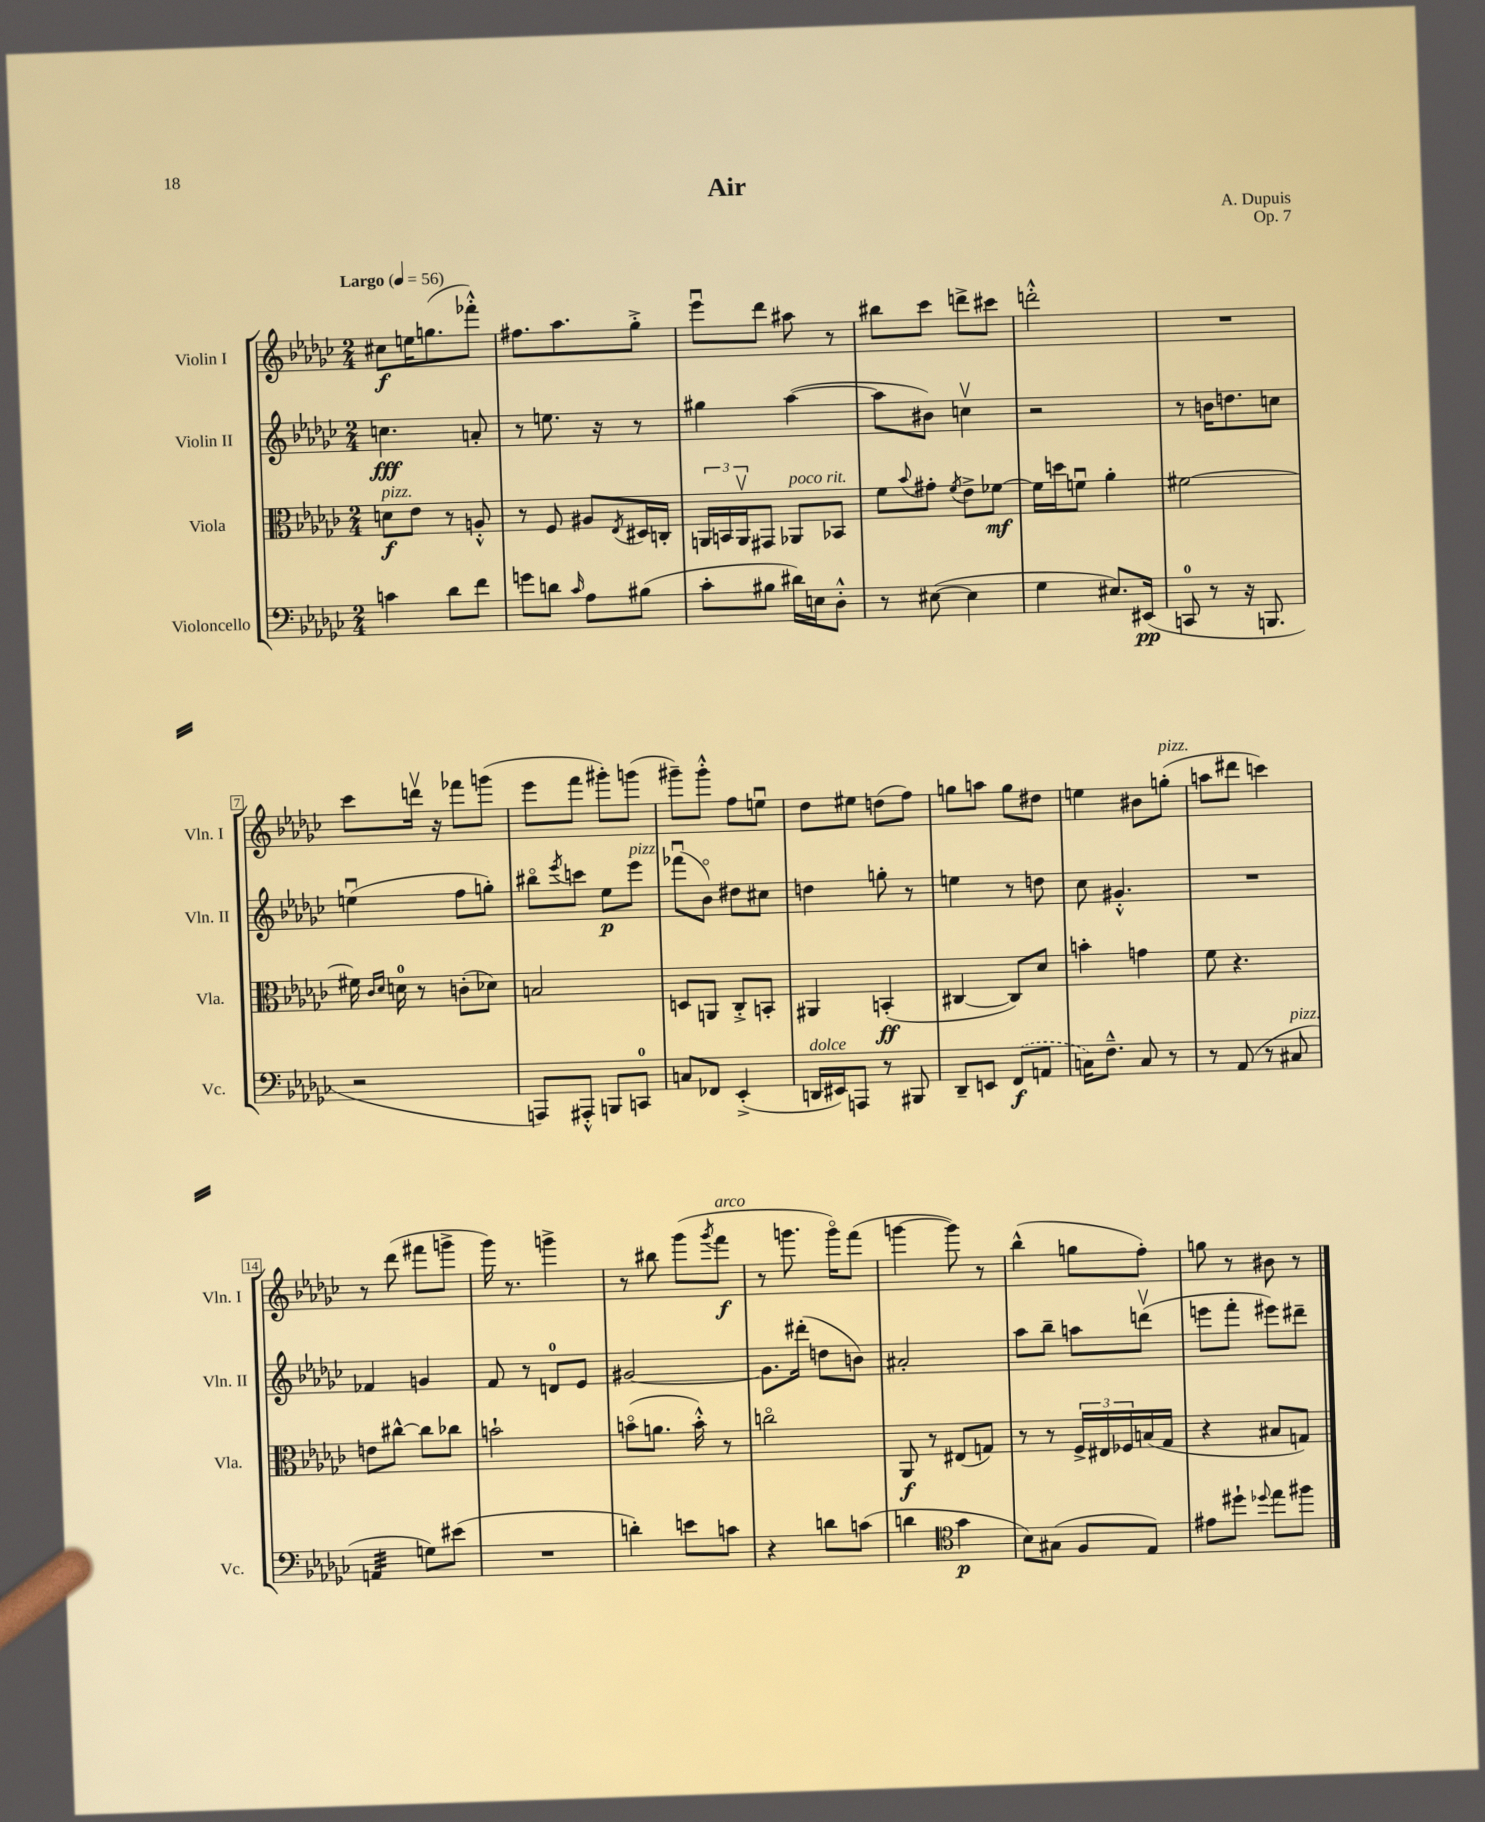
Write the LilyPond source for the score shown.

\header { title = "Air" composer = "A. Dupuis" opus = "Op. 7" }
<<
\new StaffGroup <<
\new Staff = "s0" \with { instrumentName = "Violin I" shortInstrumentName = "Vln. I" } {
    \clef treble \key ges \major \numericTimeSignature \time 2/4 \tempo "Largo" 4 = 56
    cis''8\f e''16 g''8.( fes'''8-.-^) |
    fis''8. aes''8. ges''8-.-> |
    ees'''8\downbow des'''8 ais''8 r8 |
    bis''8 ces'''8 d'''8-> cis'''8 |
    d'''2-.-^ |
    R2 |
    ces'''8 d'''16\upbow r16 fes'''8 g'''8( |
    ees'''8 f'''8 gis'''8-.) g'''8( |
    gis'''8--) gis'''8-.-^ f''8 e''8\downbow |
    des''8 eis''8 d''8( f''8) |
    g''8 a''8 g''8 dis''8 |
    e''4 bis'8 g''8-.^\markup { \italic "pizz." }( |
    a''8 dis'''8 c'''4) |
    r8 des'''8( fis'''8 g'''8-> |
    ges'''16) r8. g'''4-> |
    r8 bis''8 ges'''8( \acciaccatura { ges'''8 } f'''8\f^\markup { \italic "arco" } |
    r8 g'''8. g'''16\flageolet) f'''8( |
    g'''4~ g'''8) r8 |
    bes''4-^( g''8 f''8-.) |
    g''8 r8 bis'8 r8 \bar "|." |
}
\new Staff = "s1" \with { instrumentName = "Violin II" shortInstrumentName = "Vln. II" } {
    \clef treble \key ges \major \numericTimeSignature \time 2/4
    c''4.\fff a'8-. |
    r8 e''8. r16 r8 |
    gis''4 aes''4~( |
    aes''8 bis'8) c''4\upbow |
    r2 |
    r8 b'16 d''8. c''8 |
    e''4\downbow( f''8 g''8-.) |
    bis''8\flageolet \acciaccatura { ees'''8 } c'''8 ees''8\p ees'''8^\markup { \italic "pizz." } |
    fes'''8\downbow( bes'8\flageolet) dis''8 cis''8 |
    d''4 g''8-. r8 |
    e''4 r8 d''8 |
    ces''8 gis'4.-.-^ |
    R2 |
    fes'4 g'4 |
    f'8 r8 d'8-0 ees'8 |
    gis'2~ |
    gis'8. dis'''16-.( d''8 b'8) |
    ais'2-. |
    aes''8 bes''8-- a''8 d'''8\upbow( |
    e'''8 f'''8-. eis'''8) dis'''8-- \bar "|." |
}
\new Staff = "s2" \with { instrumentName = "Viola" shortInstrumentName = "Vla." } {
    \clef alto \key ges \major \numericTimeSignature \time 2/4
    d'8\f^\markup { \italic "pizz." } ees'8 r8 a8-.-^ |
    r8 f8 ais8 \acciaccatura { ees8 } dis16 c16-. |
    \tuplet 3/2 { a,16 b,16 a,16\upbow } gis,8 aes,8^\markup { \italic "poco rit." } bes,8 |
    f'8 \appoggiatura { bes'8 } gis'8-. \acciaccatura { f'8 } ees'8-> fes'8~\mf |
    fes'16 d''16 f'8\downbow aes'4-. |
    fis'2~ |
    fis'16 \grace { ces'16 des'16 } d'16-0 r8 c'8-.( des'8) |
    b2 |
    d8 a,8 ces8-.-> b,8-. |
    ais,4 b,4-.\ff( |
    cis4~ cis8) des'8 |
    b'4-. g'4 |
    f'8 r4. |
    e'8 cis''8~-^ cis''8 ces''8 |
    b'2-! |
    b'8\flageolet( a'8. b'16-.-^) r8 |
    c''2\flageolet |
    aes,8\f r8 eis8( g8) |
    r8 r8 \tuplet 3/2 { f16-> eis16 fes16 } b16( ges16 |
    r4 bis8 g8) \bar "|." |
}
\new Staff = "s3" \with { instrumentName = "Violoncello" shortInstrumentName = "Vc." } {
    \clef bass \key ges \major \numericTimeSignature \time 2/4
    c'4 des'8 f'8 |
    g'8 d'8 \grace { ces'16 } aes8 bis8( |
    ces'8-. bis8 dis'16) e16 des8-.-^ |
    r8 eis8~( eis4 |
    ges4 eis8.) eis,16\pp( |
    c,8-0 r8 r16 b,,8. |
    r2 |
    a,,8) ais,,8-.-^ b,,8 c,8-0 |
    c8 fes,8 ees,4-.->( |
    d,16^\markup { \italic "dolce" } eis,16) a,,8 r8 bis,,8 |
    des,8-- e,8 \once \slurDashed f,8\f( a,8 |
    c16) f8.---^ c8 r8 |
    r8 aes,8( r8 cis8^\markup { \italic "pizz." } |
    a,4:32 g8) eis'8( |
    R2 |
    d'4-.) e'8 c'8 |
    r4 d'8 c'8( |
    d'4 \clef tenor ges'4\p |
    bes8) gis8( f8 ees8) |
    eis'8 dis''8-! \appoggiatura { des''8 } ees''8 fis''8 \bar "|." |
}
>>
>>
\layout { \context { \Score \override BarNumber.stencil = #(make-stencil-boxer 0.1 0.3 ly:text-interface::print) } }
